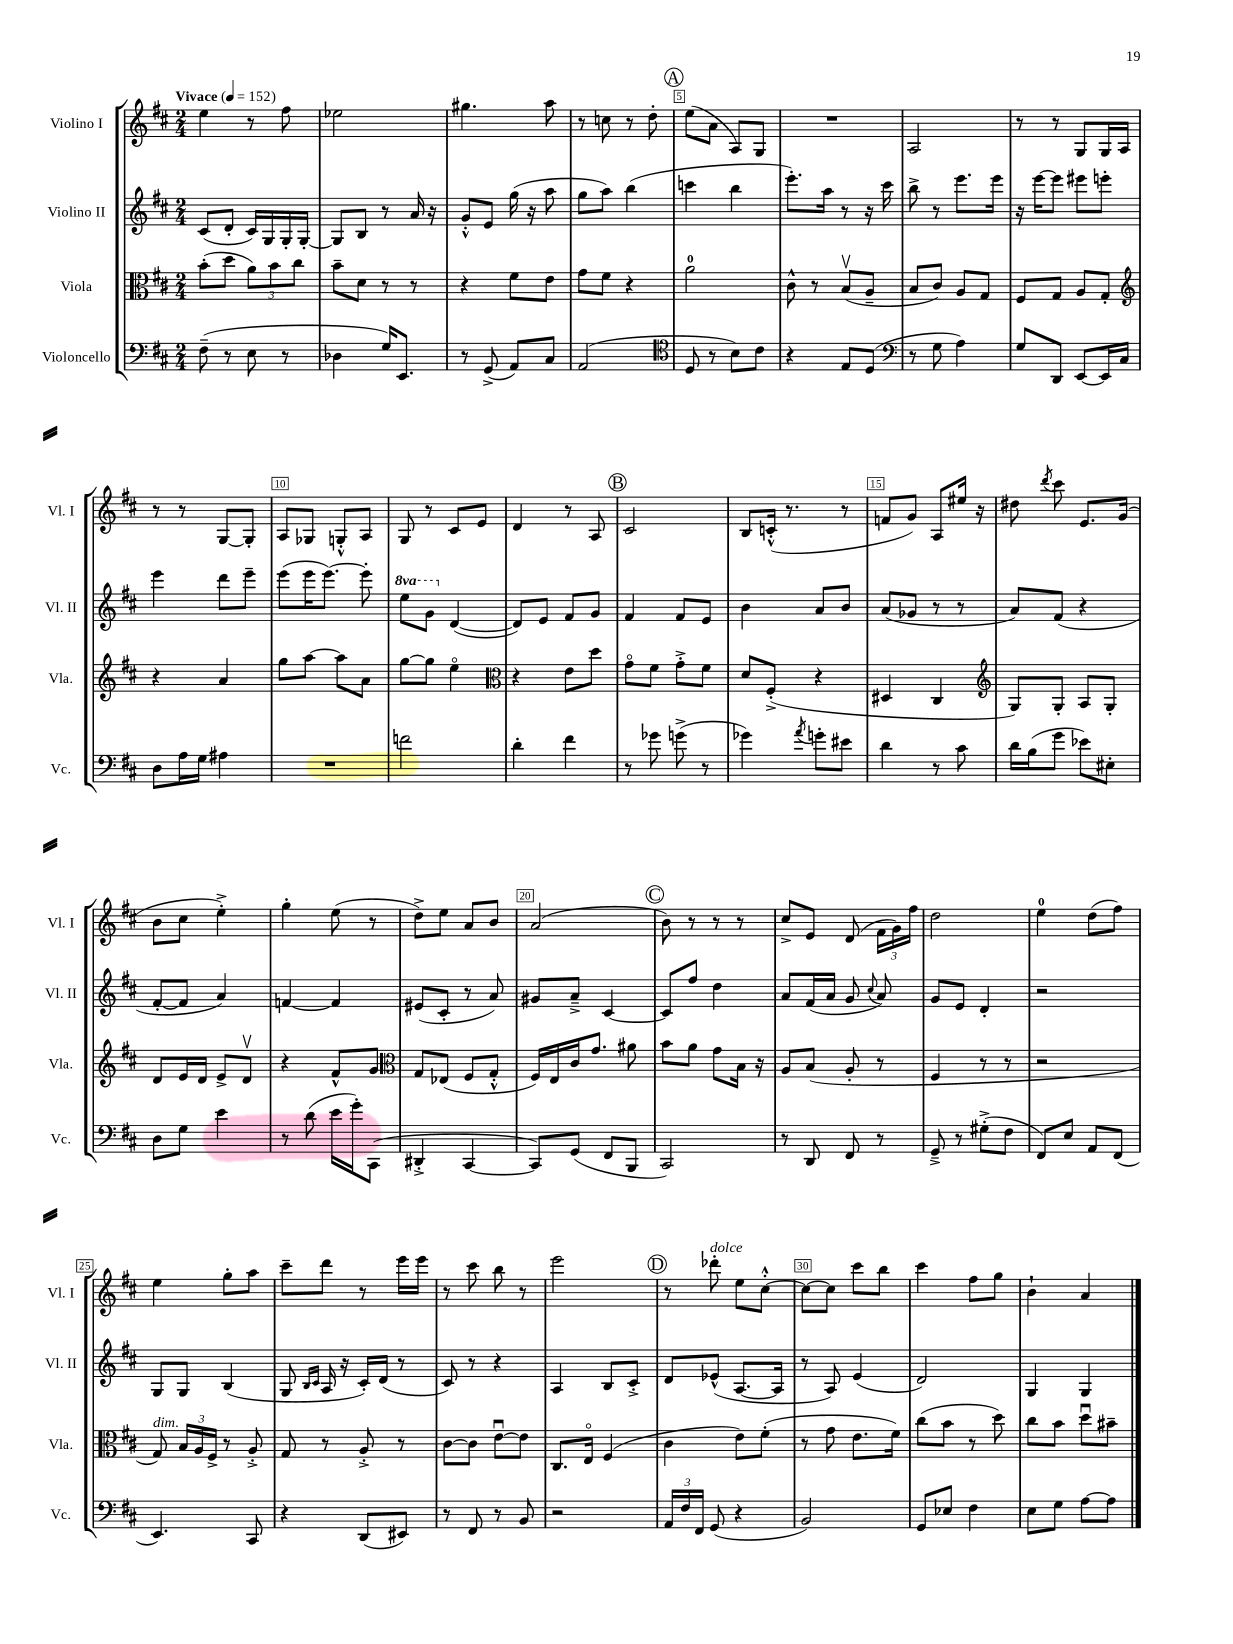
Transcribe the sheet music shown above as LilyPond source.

<<
\new StaffGroup <<
\new Staff = "s0" \with { instrumentName = "Violino I" shortInstrumentName = "Vl. I" } {
    \clef treble \key d \major \numericTimeSignature \time 2/4 \tempo "Vivace" 4 = 152
    \autoBeamOff e''4 r8 fis''8 |
    ees''2 |
    gis''4. a''8 |
    r8 c''8 r8 d''8-. |
    \mark \markup { \circle "A" } e''8[( a'8] a8[) g8] |
    R2 |
    a2 |
    r8 r8 g8[ g16 a16] |
    r8 r8 g8[~ g8]-. |
    a8[ ges8] g8[-.-^ a8] |
    g8 r8 cis'8[ e'8] |
    d'4 r8 a8 |
    \mark \markup { \circle "B" } cis'2 |
    b8[ c'16]-.-^( r8. r8 |
    f'8[ g'8]) a8[ eis''16] r16 |
    dis''8 \acciaccatura { d'''8 } cis'''8 e'8.[ g'16]( |
    b'8[ cis''8] e''4-.->) |
    g''4-. e''8( r8 |
    d''8[->) e''8] a'8[ b'8] |
    a'2( |
    \mark \markup { \circle "C" } b'8) r8 r8 r8 |
    cis''8[-> e'8] d'8( \tuplet 3/2 { fis'16[ g'16) fis''16] } |
    d''2 |
    e''4-0 d''8[( fis''8]) |
    e''4 g''8[-. a''8] |
    cis'''8[-- d'''8] r8 e'''16[ e'''16] |
    r8 cis'''8 b''8 r8 |
    e'''2 |
    \mark \markup { \circle "D" } r8 des'''8-.^\markup { \italic "dolce" } e''8[ cis''8]~-.-^ |
    cis''8[~ cis''8] cis'''8[ b''8] |
    cis'''4 fis''8[ g''8] |
    b'4-! a'4 \bar "|." |
}
\new Staff = "s1" \with { instrumentName = "Violino II" shortInstrumentName = "Vl. II" } {
    \clef treble \key d \major \numericTimeSignature \time 2/4 \set Staff.ottavationMarkups = #ottavation-simple-ordinals
    \autoBeamOff cis'8[( d'8]-. cis'16[) g16 g16-. g16]~-. |
    g8[ b8] r8 a'16 r16 |
    g'8[-.-^ e'8] g''16( r16 a''8 |
    g''8[ a''8]) b''4( |
    \mark \markup { \circle "A" } c'''4 b''4 |
    e'''8.[-.) a''16] r8 r16 cis'''16 |
    b''8-> r8 e'''8.[ e'''16] |
    r16 e'''16[~ e'''8] eis'''8[ e'''8]-. |
    e'''4 d'''8[ e'''8]-- |
    e'''8[( e'''16 e'''8.]~) e'''8-. |
    \ottava #1 e'''8[ g''8] \ottava #0 d'4~( |
    d'8[) e'8] fis'8[ g'8] |
    \mark \markup { \circle "B" } fis'4 fis'8[ e'8] |
    b'4 a'8[ b'8] |
    a'8[( ges'8] r8 r8 |
    a'8[) fis'8]( r4 |
    fis'8[~-. fis'8] a'4) |
    f'4~ f'4 |
    eis'8[( cis'8]-. r8 a'8) |
    gis'8[ a'8]---> cis'4~ |
    \mark \markup { \circle "C" } cis'8[ fis''8] d''4 |
    a'8[ fis'16( a'16] g'8 \appoggiatura { cis''8 } a'8) |
    g'8[ e'8] d'4-. |
    r2 |
    g8[ g8] b4( |
    g8 \grace { b16[ cis'16] } a16 r16 cis'16[-.) d'16]( r8 |
    cis'8) r8 r4 |
    a4 b8[ cis'8]-.-> |
    \mark \markup { \circle "D" } d'8[ ees'8]-^( a8.[~ a16] |
    r8 a8) e'4( |
    d'2) |
    g4 g4 \bar "|." |
}
\new Staff = "s2" \with { instrumentName = "Viola" shortInstrumentName = "Vla." } {
    \clef alto \key d \major \numericTimeSignature \time 2/4
    \autoBeamOff b'8[-.( d''8] \tuplet 3/2 { a'8[) b'8 cis''8] } |
    b'8[-- d'8] r8 r8 |
    r4 fis'8[ e'8] |
    g'8[ fis'8] r4 |
    \mark \markup { \circle "A" } a'2-0 |
    cis'8-^ r8 b8[\upbow( a8]-- |
    b8[ cis'8]) a8[ g8] |
    fis8[ g8] a8[ g8]-. |
    \clef treble r4 a'4 |
    g''8[ a''8]~ a''8[ a'8] |
    g''8[~ g''8] e''4\flageolet |
    \clef alto r4 e'8[ d''8] |
    \mark \markup { \circle "B" } g'8[\flageolet fis'8] g'8[-.-> fis'8] |
    d'8[ fis8]-.->( r4 |
    dis4 cis4 |
    \clef treble g8[) g8]-. a8[ g8]-. |
    d'8[ e'16 d'16] e'8[-> d'8]\upbow |
    r4 fis'8[-^ g'8] |
    \clef alto g8[ ees8]( fis8[ g8]-.-^ |
    fis16[) e16 cis'16 g'8.] ais'8 |
    \mark \markup { \circle "C" } b'8[ a'8] g'8[ b16] r16 |
    a8[ b8]( a8-. r8 |
    fis4 r8 r8 |
    r2 |
    g8^\markup { \italic "dim." }) \tuplet 3/2 { b16[ a16 fis16]-> } r8 a8-.-> |
    g8 r8 a8-.-> r8 |
    cis'8[~ cis'8] e'8[~\downbow e'8] |
    cis8.[ e16]\flageolet fis4( |
    \mark \markup { \circle "D" } cis'4 e'8[) fis'8]-.( |
    r8 g'8 e'8.[ fis'16]) |
    cis''8[( b'8] r8 d''8) |
    cis''8[ b'8] d''8[\downbow bis'8]-- \bar "|." |
}
\new Staff = "s3" \with { instrumentName = "Violoncello" shortInstrumentName = "Vc." } {
    \clef bass \key d \major \numericTimeSignature \time 2/4
    \autoBeamOff fis8--( r8 e8 r8 |
    des4 g16[) e,8.] |
    r8 g,8->( a,8[) cis8] |
    a,2( |
    \mark \markup { \circle "A" } \clef tenor d8 r8 b8[) cis'8] |
    r4 e8[ d8]( |
    \clef bass r8 g8 a4) |
    g8[ d,8] e,8[~ e,16 cis16] |
    d8[ a16 g16] ais4 |
    R2 |
    f'2 |
    d'4-. fis'4 |
    \mark \markup { \circle "B" } r8 ges'8 g'8->( r8 |
    ges'4) \acciaccatura { a'8 } g'8[-. eis'8] |
    d'4 r8 cis'8 |
    d'16[ b16( g'8] ees'8[) eis8]-. |
    d8[ g8] e'4 |
    r8 d'8( e'16[ g'16-.) cis,8]( |
    dis,4-.-> cis,4~ |
    cis,8[) g,8]( fis,8[ b,,8] |
    \mark \markup { \circle "C" } cis,2) |
    r8 d,8 fis,8 r8 |
    g,8---> r8 gis8[-.->( fis8] |
    fis,8[) e8] a,8[ fis,8]( |
    e,4.) cis,8 |
    r4 d,8[( eis,8]) |
    r8 fis,8 r8 b,8 |
    r2 |
    \mark \markup { \circle "D" } \tuplet 3/2 { a,16[ fis16 fis,16] } g,8( r4 |
    b,2) |
    g,8[ ees8] fis4 |
    e8[ g8] a8[~ a8] \bar "|." |
}
>>
>>
\layout { \context { \Score \override BarNumber.break-visibility = ##(#f #t #t) barNumberVisibility = #(every-nth-bar-number-visible 5) \override BarNumber.stencil = #(make-stencil-boxer 0.1 0.3 ly:text-interface::print) } }
